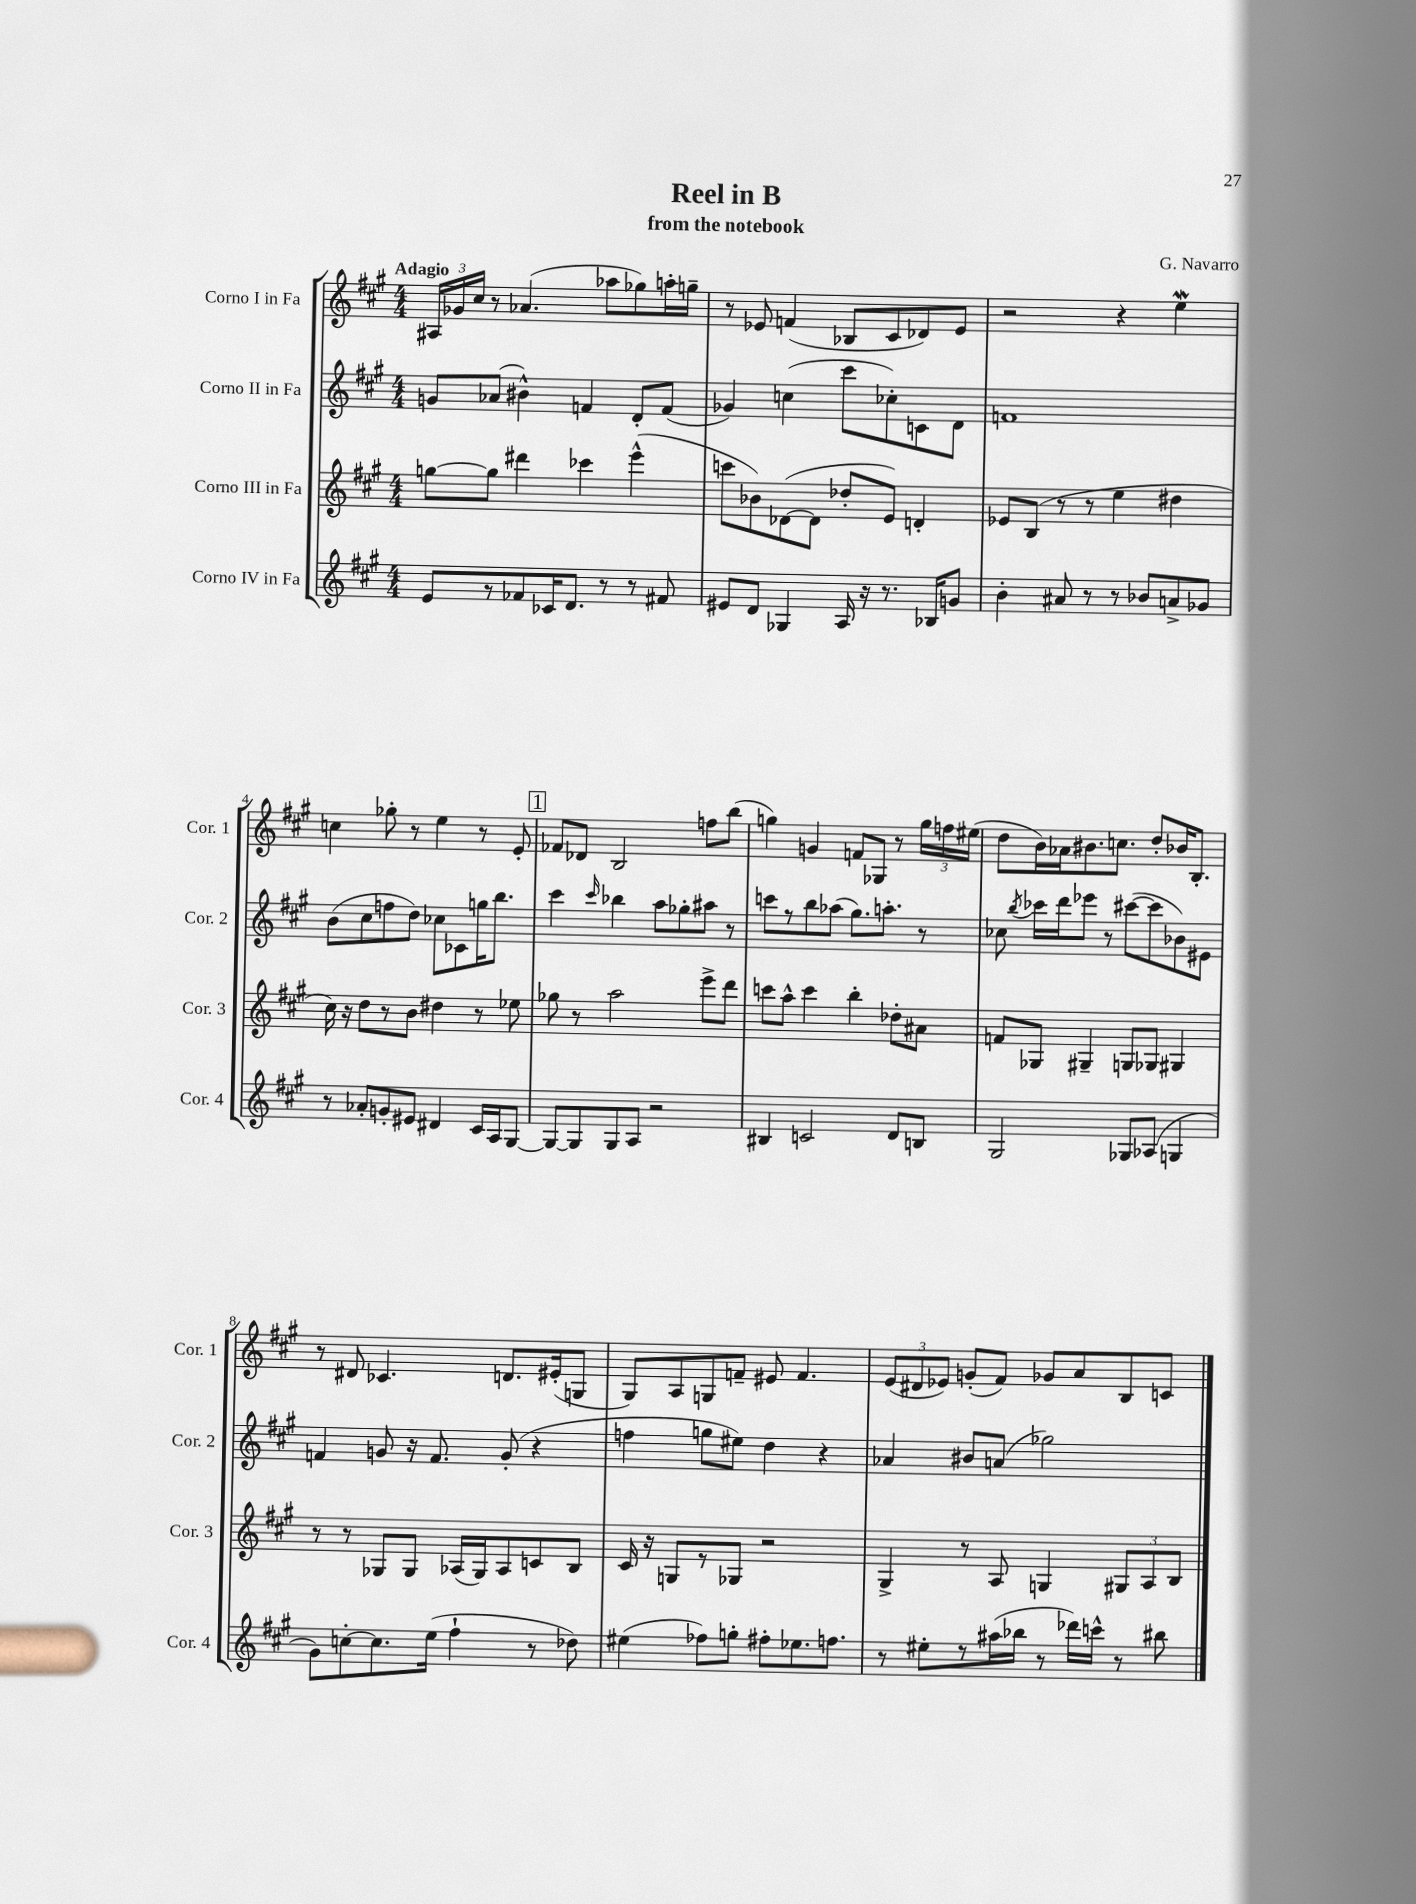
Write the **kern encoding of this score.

**kern	**kern	**kern	**kern
*part4	*part3	*part2	*part1
*staff4	*staff3	*staff2	*staff1
*I"Corno IV in Fa	*I"Corno III in Fa	*I"Corno II in Fa	*I"Corno I in Fa
*I'Cor. 4	*I'Cor. 3	*I'Cor. 2	*I'Cor. 1
*clefG2	*clefG2	*clefG2	*clefG2
*k[f#c#g#]	*k[f#c#g#]	*k[f#c#g#]	*k[f#c#g#]
*M4/4	*M4/4	*M4/4	*M4/4
=1	=1	=1	=1
!	!	!	!LO:TX:a:B:t=Adagio
8e/L	[8ggn\L	8gn/L	24A#X/LL
.	.	.	24g-X/
.	.	.	24cc#/JJ
8r	8gg\J]	(8a-X/J	8r
8f-X/	4ddd#X\	4b#X^^\)	(4.a-X/
16c-X/K	.	.	.
8.d/J	.	.	.
.	4ccc-X\	4fn/	.
8r	.	.	8aa-X\L
8r	(4eee^^\	8d'/L	8gg-X\)
8f#X/	.	(8f/J	16aan'\L
.	.	.	16ggn~\JJ
=2	=2	=2	=2
8e#X/L	8cccn\L	4g-X/)	8r
8d/J	8b-X\)	.	8e-X/
4G-X/	([8d-X\	(4ccn\	(4fn/
.	8d-\J]	.	.
16A/	8dd-X'/L	8ccc#\L	8B-X/L
16r	.	.	.
8.r	8e/J)	8cc-X'\)	8c#/
.	4dn'/	8cn\	8d-X/)
16B-X/KL	.	.	.
8gn/J	.	8d\J	8e-/J
=3	=3	=3	=3
4b'\	8e-X/L	1fn	2r
.	(8B/J	.	.
8a#X/	8r	.	.
8r	8r	.	.
8r	4ee\	.	4r
8b-X/L	.	.	.
8an^/	4dd#X\	.	4eeW\
8g-X/J	.	.	.
!!LO:LB:g=z
=4	=4	=4	=4
8r	16cc#\)	(8b\L	4ccn\
.	16r	.	.
8a-X'/L	8dd\L	8cc#\	.
8gn'/	8r	8ffn\	8gg-X'\
8e#X/J	8b\J	8dd\J)	8r
4d#X/	4dd#X\	8cc-X\L	4ee\
.	.	8c-X\	.
16c#/LL	8r	16ggn\K	8r
16A/J	.	8.bb\J	.
[8G#/J	8ee-X\	.	8e'/
!!LO:REH:place=s1:t=1
=5	=5	=5	=5
8G#/L_	8gg-X\	4ccc#\	8f-X/L
8G#/]	8r	.	8d-X/J
.	.	16qqccc#/	.
8G#/	2aa\	4bb-X\	2B/
8A/J	.	.	.
2r	.	8aa\L	.
.	.	8gg-X'\	.
.	8eee^\L	8aa#X\J	8ffn\L
.	8ddd\J	8r	(8bb\J
=6	=6	=6	=6
4B#X/	8cccn\L	8cccn\L	4ggn\)
.	8aa^^\J	8r	.
2cn/	4ccc\	8bb\	4gn/
.	.	(8aa-X\J	.
.	4bb'\	8.gg#\L)	8fn/L
.	.	.	8G-X/J
.	.	8.aan'\J	.
8d/L	8dd-X'\L	.	8r
8Bn/J	8a#X\J	8r	24gg\LL
.	.	.	24ffn\
.	.	.	(24ee#X\JJ
=7	=7	=7	=7
2G#/	8fn/L	8cc-X\	8dd\L
.	.	8qbb/	.
.	8G-X/J	16ccc-X\LL	16b\L)
.	.	16ddd\J	16a-X\J
.	4G#X~/	8eee-X\J	8.b#X\
.	.	8r	.
.	.	.	8.ccn\J
8G-X/L	8Gn/L	([8ccc#X\L	.
(8A-X/J	8G-X/J	8ccc#\]	8dd'/L
4Gn/	4G#X/	8b-X\)	16b-X/K
.	.	.	8.B'/J
.	.	8e#X\J	.
!!LO:LB:g=z
=8	=8	=8	=8
8g#\L)	8r	4fn/	8r
[8ccn'\	8r	.	8d#X/
8.cc\]	8G-X/L	8gn/	4.c-X/
.	8G-/J	16r	.
(16ee\Jk	.	8.f/	.
4ff#`\	(16A-X/LL	.	.
.	16G-/J)	.	.
.	8A-/	(8g'/	8.dn/L
8r	8cn/	4r	.
.	.	.	(16e#X'/k
8dd-X\)	8B/J	.	8Gn/J
=9	=9	=9	=9
(4ee#X\	16c#/	4ffn\	8G#/L)
.	16r	.	.
.	8Gn/L	.	8A/
8ff-X\L)	8r	8ggn\L	8Gn/
8ggn'\J	8G-X/J	8ee#X\J)	8fn~/J
8ff#X'\L	2r	4dd\	8e#X/
8.ee-X\	.	.	4.f/
.	.	4r	.
8.ffn\J	.	.	.
=10	=10	=10	=10
8r	4G#^/	4a-X/	(12e/L
.	.	.	12d#X/
8ee#X'\L	.	.	.
.	.	.	12e-X/J)
8r	8r	8b#X/L	(8gn'/L
(16aa#X\L	8A/	(8an/J	8f#/J)
16bb-X\JJ	.	.	.
8r	4Gn/	2gg-X\)	8g-X/L
16ddd-X\LL)	.	.	8a/
16cccn^^\JJ	.	.	.
8r	12G#X/L	.	8B/
.	12A/	.	.
8bb#X\	.	.	8cn/J
.	12B/J	.	.
==	==	==	==
*-	*-	*-	*-
